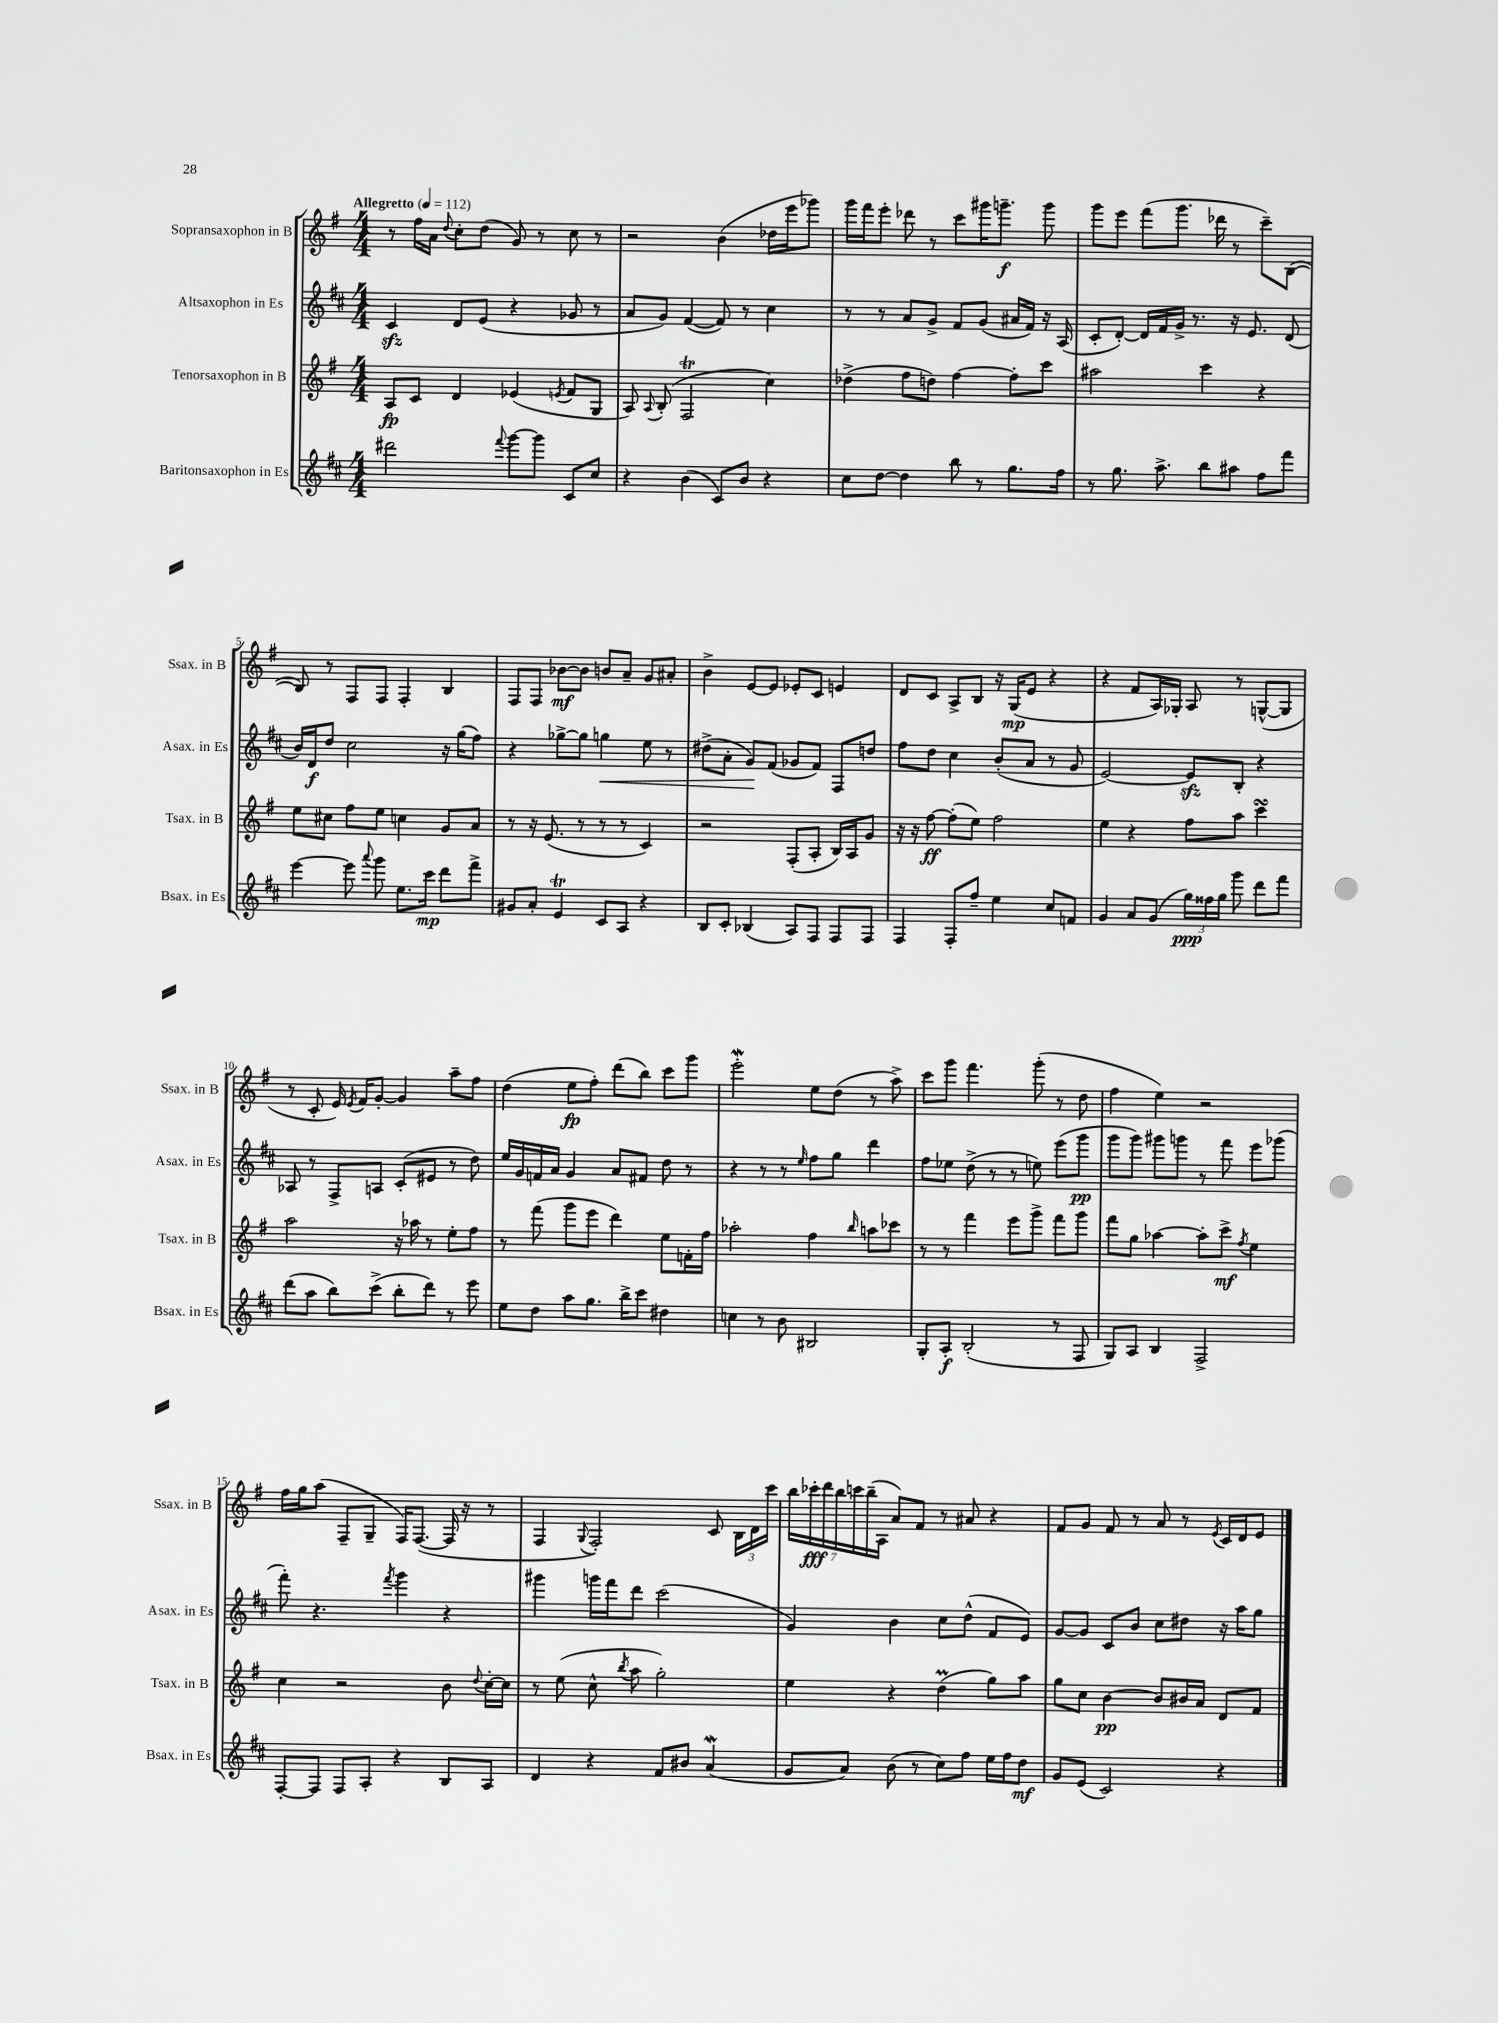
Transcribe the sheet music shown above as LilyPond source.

<<
\new StaffGroup <<
\new Staff = "s0" \with { instrumentName = "Sopransaxophon in B" shortInstrumentName = "Ssax. in B" } {
    \clef treble \key g \major \numericTimeSignature \time 4/4 \tempo "Allegretto" 4 = 112
    \autoBeamOff r8 fis''16[ a'16] \appoggiatura { d''8 } c''8[-. d''8]( g'8) r8 c''8 r8 |
    r2 b'4( des''16[ e'''16 ges'''8]) |
    g'''16[ fis'''16 e'''8]-. des'''8 r8 c'''8[ gis'''16 g'''8.]--\f g'''8 |
    g'''8[ e'''8] fis'''8[( g'''8.] des'''16 r8 c'''8[--) b8]~( |
    b8) r8 fis8[ fis8] fis4-. b4 |
    fis8[ fis8] bes'8[~\mf bes'8] b'8[ a'8]-- g'8[ ais'8]-. |
    b'4-> e'8[~ e'8] ees'8[-. c'8] e'4 |
    d'8[ c'8] a8[-> b8] r16 g16[\mp( e'8] r4 |
    r4 fis'8[ a16) ges16]-. a8 r8 g8[~-^( g8] |
    r8 c'8-. e'16) \acciaccatura { e'8 } fis'16[ g'8]~-. g'4 a''8[-- fis''8] |
    d''4( e''8[\fp fis''8]-.) d'''8[( b''8]) c'''8[ g'''8] |
    e'''2-.\mordent e''8[ d''8]( r8 a''8->) |
    c'''8[ g'''8] fis'''4. g'''8-.( r8 d''8 |
    fis''4 e''4) r2 |
    fis''16[ g''16 a''8]( fis8[-- g8]-- fis16[) fis8.]~( fis16 r16 r8 |
    fis4 \appoggiatura { g8 } fis2-.) c'8 \tuplet 3/2 { b16[ d'16 c'''16] } |
    \tuplet 7/4 { b''16[ ces'''16-.\fff d'''16 b''16 c'''16 b''16--( a16] } a'8[) fis'8] r8 ais'8 r4 |
    fis'8[ g'8] fis'8 r8 a'8 r8 \acciaccatura { e'8 } c'16[ d'16 e'8] \bar "|." |
}
\new Staff = "s1" \with { instrumentName = "Altsaxophon in Es" shortInstrumentName = "Asax. in Es" } {
    \clef treble \key d \major \numericTimeSignature \time 4/4
    \autoBeamOff cis'4\sfz d'8[ e'8]( r4 ges'8 r8 |
    a'8[ g'8]) fis'4~( fis'8) r8 cis''4 |
    r8 r8 a'8[ g'8]-> fis'8[ g'8]( ais'16[ fis'16]) r16 a16( |
    cis'8[-. d'8]~-.) d'16[ fis'16 g'16]-> r8. r16 e'8. d'8( |
    b'16[) d'16\f d''8] cis''2 r16 g''16[( fis''8]) |
    r4 ges''8[~-> ges''8] g''4\< e''8 r8 |
    dis''8[->( a'8]-. g'8[\!) fis'8]( ges'8[ fis'8]) fis8[ d''8] |
    fis''8[ d''8] cis''4 b'8[-.( a'8] r8 g'8 |
    e'2~) e'8[\sfz b8]-. r4 |
    aes8 r8 fis8[-> a8] cis'8[-.( eis'8] r8 d''8) |
    e''16[ g'16 f'16 a'16] g'4 a'8[ fis'8] d''8 r8 |
    r4 r8 r8 \grace { e''16 } fis''8[ g''8] d'''4 |
    fis''8[ ees''8] d''8->( r8 r8 e''8) e'''8[( g'''8]\pp |
    g'''8[ g'''8]) gis'''8[ g'''8] r8 fis'''8 e'''8[ ges'''8]( |
    fis'''8-.) r4. \acciaccatura { fis'''8 } g'''4 r4 |
    gis'''4 g'''16[ fis'''16 d'''8] cis'''2( |
    g'4) b'4 cis''8[ d''8]-^( fis'8[ e'8]) |
    g'8[~ g'8] cis'8[ b'8] cis''8[ dis''8] r16 a''16[ g''8] \bar "|." |
}
\new Staff = "s2" \with { instrumentName = "Tenorsaxophon in B" shortInstrumentName = "Tsax. in B" } {
    \clef treble \key g \major \numericTimeSignature \time 4/4
    \autoBeamOff a8[\fp c'8] d'4 ees'4( \acciaccatura { e'8 } fis'8[ g8] |
    a8) \appoggiatura { a8 } b8-.( fis2\trill c''4) |
    des''4->( fis''8[ d''8]) fis''4~ fis''8[-. c'''8] |
    ais''2 c'''4 r4 |
    e''8[ cis''8] fis''8[ e''8] c''4 g'8[ a'8] |
    r8 r16 e'8.( r8 r8 r8 c'4) |
    r2 fis8[-.( a8]-. b16[) a16 g'8] |
    r16 r16 fis''8~\ff fis''8[-.( e''8]) fis''2 |
    e''4 r4 fis''8[ a''8] c'''4\turn |
    a''2 r16 aes''16 r8 e''8[-. fis''8] |
    r8 fis'''8( g'''8[ e'''8] d'''4) e''8[ f'16-. fis''16] |
    aes''2-. fis''4 \grace { b''16 } a''8[ ces'''8] |
    r8 r8 fis'''4 e'''8[ g'''8]-> fis'''8[ g'''8] |
    fis'''8[ g''8] aes''4~ aes''8[-. c'''8]->\mf \acciaccatura { fis''8 } e''4 |
    c''4 r2 b'8 \appoggiatura { d''8 } c''16[~-. c''16] |
    r8 e''8( c''8-^ \acciaccatura { b''8 } a''8 g''2-.) |
    e''4 r4 d''4\prall( g''8[) a''8] |
    g''8[ c''8] b'4~\pp b'8[ bis'16 a'16] d'8[ fis'8] \bar "|." |
}
\new Staff = "s3" \with { instrumentName = "Baritonsaxophon in Es" shortInstrumentName = "Bsax. in Es" } {
    \clef treble \key d \major \numericTimeSignature \time 4/4
    \autoBeamOff dis'''2 \appoggiatura { fis'''8 } g'''8[~ g'''8] cis'8[ cis''8] |
    r4 b'4( cis'8[) b'8] r4 |
    cis''8[ d''8]~ d''4 b''8 r8 g''8.[ fis''16] |
    r8 g''8. a''8.-> b''8[ ais''8] fis''8[ fis'''8] |
    e'''4~ e'''8 \appoggiatura { a'''8 } g'''8 e''8.[ cis'''16]\mp d'''8[ fis'''8]-> |
    gis'8[ a'8]-. e'4\trill cis'8[ a8] r4 |
    b8[ cis'8]-. bes4( a8[) fis8] fis8[ fis8] |
    fis4 fis8[-. fis''8]-- e''4 cis''8[ f'8] |
    g'4 a'8[ g'8]( \tuplet 3/2 { g''16[\ppp) fisis''16 g''16] } g'''8 d'''8[ fis'''8] |
    d'''8[( a''8] b''8[) cis'''8]->( b''8[-. d'''8]) r8 e'''8 |
    e''8[ d''8] a''8[ g''8.] b''16[-> cis'''8] dis''4 |
    c''4 r8 b'8 bis2 |
    g8[-. a8]-.\f b2-.( r8 fis8 |
    g8[) a8] b4 fis2-> |
    fis8[~-. fis8] fis8[ a8]-. r4 b8[ a8] |
    d'4 r4 fis'8[ bis'8] a'4\mordent( |
    g'8[ a'8]) b'8( r8 cis''8[) fis''8] e''16[ fis''16 d''8]\mf |
    g'8[ e'8]( cis'2) r4 \bar "|." |
}
>>
>>
